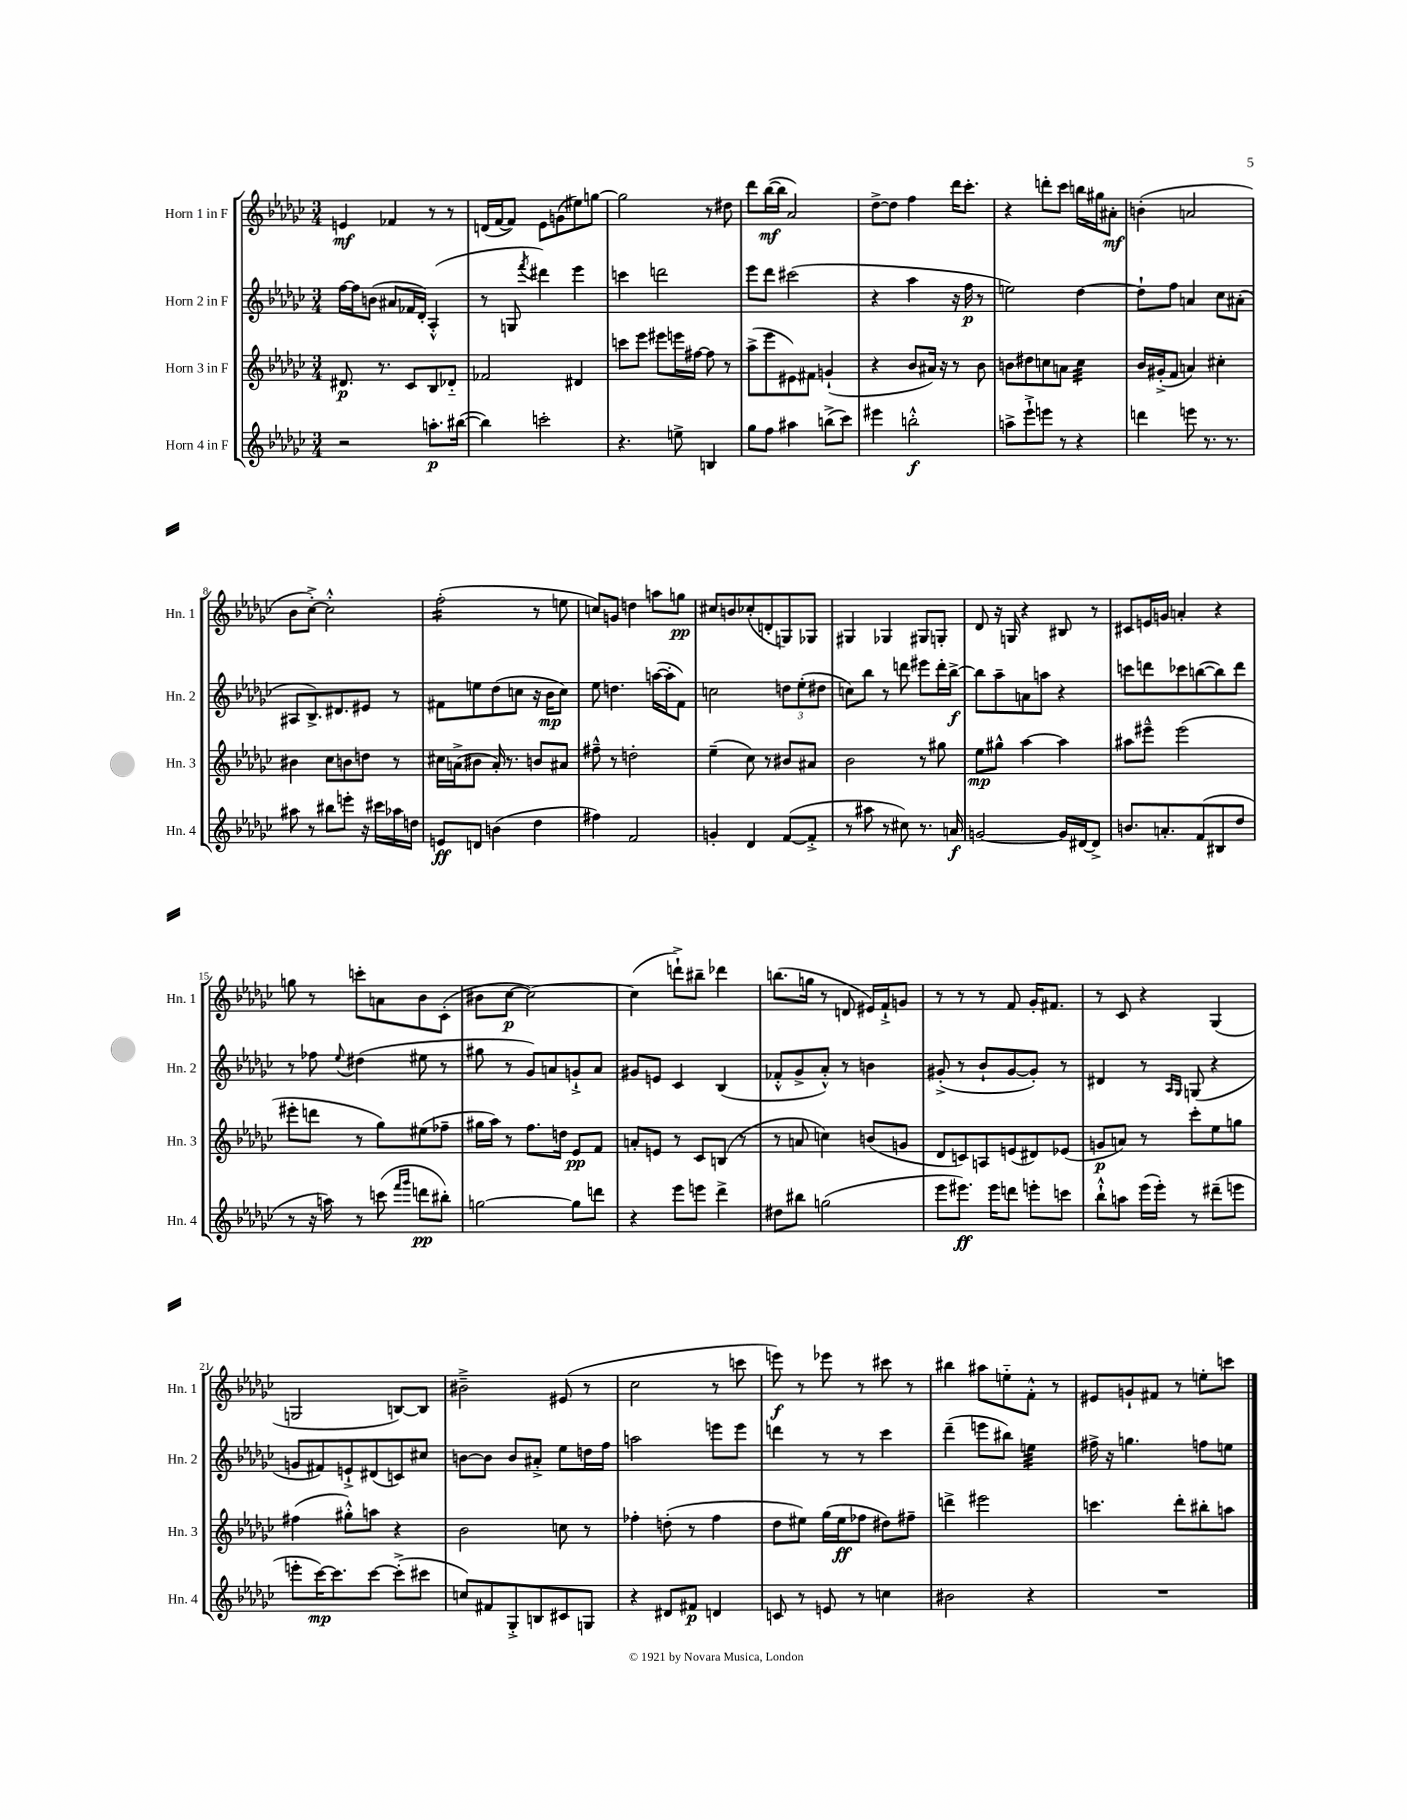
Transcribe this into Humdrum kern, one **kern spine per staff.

**kern	**kern	**kern	**kern
*staff4	*staff3	*staff2	*staff1
*clefG2	*clefG2	*clefG2	*clefG2
*k[b-e-a-d-g-c-]	*k[b-e-a-d-g-c-]	*k[b-e-a-d-g-c-]	*k[b-e-a-d-g-c-]
*M3/4	*M3/4	*M3/4	*M3/4
2r	8.d#/	[16ff\LL	4e/
.	.	16ff\]J	.
.	.	(8b\J	.
.	8.r	.	.
.	.	8a#/L	4f-/
.	8c-/L	16f-/L	.
.	.	16d-'/JJ)	.
8.aa'\L	8B-/	(4A-'^^/	8r
.	8d-'~/J	.	8r
([16bb#\Jk	.	.	.
=	=	=	=
4bb#\])	2f-/	8r	(16d/LL
.	.	.	[16f/J
.	.	8G/	8f/]J)
.	.	8qfff/	.
2ccc'\	.	4ddd#\)	8e-\L
.	.	.	(8g\
.	4d#/	4eee-\	8ee#\)
.	.	.	[8gg\J
=	=	=	=
4.r	8ccc\L	4ccc\	2gg\]
.	8eee-\J	.	.
.	8eee#\L	2ddd\	.
8ee^\	16eee\L	.	.
.	[16ff#\JJ	.	.
4B/	8ff#\]	.	8r
.	8r	.	8dd#\
=	=	=	=
8gg-\L	(8aa-^\L	8eee-\L	8ddd-\L
8ff\J	8eee-\	8ddd-\J	([16bb-\L
.	.	.	16bb-\]JJ
4aa#\	8e#\)	(2ccc#\	2a-/)
.	8f#\J	.	.
(8bb^\L	(4g`/	.	.
8ccc-\J)	.	.	.
=	=	=	=
4eee#\	4r	4r	[8dd-^\L
.	.	.	8dd-\]J
2bb'^^\	8b-/L	4aa-\	4ff\
.	16a#/Jk)	.	.
.	16r	.	.
.	8r	16r	16ddd-\LK
.	.	16ff\	8.ccc-'\J
.	8b-\	8r	.
=	=	=	=
8aa^\L	8b\L	2ee\)	4r
8eee-`^\	8dd#\	.	.
8eee\J	8cc\	.	8ddd'\L
8r	8a\J	.	8ccc-\J
4r	4cc\	[4dd-\	16bb\LL
.	.	.	16gg#\J
.	.	.	8a#'\J
=	=	=	=
4ddd\	16b-/LL	8dd-`\]L	(4b'\
.	(16g#'^/J	.	.
.	8f/J	8ff\J	.
8eee\	4a/)	4a/	2a/
8.r	.	.	.
.	4cc#'\	8cc-\L	.
8.r	.	.	.
.	.	(8a#'\J	.
=	=	=	=
8aa#\	4b#\	8A#/L	8b-\L
8r	.	8.B-^/)	[8cc-'^\J)
8bb#\L	8cc-\L	.	2cc-'^^\]
.	.	8.d#/	.
8eee'\J	8b\	.	.
16r	8dd\J	8e#/J	.
16ccc#\LL	.	.	.
16aa-\	8r	8r	.
16dd\JJ	.	.	.
=	=	=	=
8e/L	16cc#\LL	8f#\L	(2ff'\
.	(16a^\J	.	.
8d/J	8b#\J	8ee\	.
(4b\	16a'/)	(8dd-\	.
.	8.r	.	.
.	.	8cc\J	.
4dd-\	8b/L	16r	8r
.	.	16b-\LK	.
.	8a#/J	8cc\J)	8ee\
=	=	=	=
4ff#\)	8ff#~^^\	8ee-\	8cc/L)
.	8r	4.dd\	8g/J
2f/	2dd'\	.	4dd\
.	.	([16aa\LL	8aa\L
.	.	16aa'\]J	.
.	.	8f\J)	8gg\J
=	=	=	=
4g'/	(4ee-~\	2cc\	8cc#/L
.	.	.	8b/
4d-/	8cc-\)	.	(8cc-'/
.	8r	.	8d'/
([8f/L	8b#/L	12dd\L	8G/)
.	.	(12ee-'\	.
8f'^/]J	8a#/J	.	8G-/J
.	.	12dd#\J	.
=	=	=	=
8r	2b-\	8cc\L)	4G#/
8aa#\	.	8bb-\J	.
8r	.	8r	4G-/
8cc#\)	.	8ddd\	.
8.r	8r	8eee#\L	8G#/L
.	8gg#\	16ddd'\L	8G'/J
16a/	.	[16bb-^\JJ	.
=	=	=	=
[2g/	8ee-\L	8bb-\]L	8d-/
.	8gg#^^\J	8aa-~\	16r
.	.	.	16G/
.	[4aa-\	8a\	4r
.	.	8aa\J	.
16g/]LL	4aa-\]	4r	8B#/
[16d#/J	.	.	.
8d#^/]J	.	.	8r
=	=	=	=
8.b/L	8aa#\L	8ccc\L	8c#/L
.	8eee#~^^\J	8ddd\	16e/L
8.a'/	.	.	16g/JJ
.	(2eee#\	8ccc-\	4a'/
(8f/	.	([8bb\	.
8B#/	.	8bb\])	4r
8dd-/J	.	8ddd\J	.
=	=	=	=
8r	8eee#'\L	8r	8gg\
16r	8ddd\J	8ff-\	8r
16aa\)	.	.	.
.	.	8qqee-/	.
8r	8r	(4dd#\	8ccc'\L
(8ccc\	8gg-\L)	.	8a\
16qqfff/LL	.	.	.
16qqggg-/JJ	.	.	.
8ddd\L	(8ee#\	8ee#\	8b-\
8bb#'\J)	8ff-~\J	8r	(8c-'\J
=	=	=	=
[2gg\	16gg#\LL	8gg#\	8b#\L
.	16aa-\JJ)	.	.
.	8r	8r	[8cc-\J
.	8.ff\L	8g-/L)	2cc-\_)
.	.	8a/	.
.	16dd\Jk	.	.
8gg\]L	8e-/L	8g`^/	.
8ddd\J	8f/J	8a/J	.
=	=	=	=
4r	8a'/L	8g#/L	(4cc-\]
.	8e/J	8e/J	.
8eee-\L	8r	4c-/	8ddd`^\L)
8eee\J	8c-/L	.	8bb#~\J
4ddd-^\	(8B/J	(4B-/	4ddd-\
.	8r	.	.
=	=	=	=
8dd#\L	8r	8f-'^^/L	(8.bb\L
8bb#\J	8a/	8g-^/	.
.	.	.	16gg\Jk
(2gg\	4cc\)	8a-'^^/J)	8r
.	.	8r	8d/
.	(8b/L	4b\	16e#/LL)
.	.	.	16f`^/J
.	8g/J	.	8g/J
=	=	=	=
8eee-\L	8d-/L	(8g#'^/	8r
8.eee#\J)	8c/)	8r	8r
.	8A/	8b-`/L	8r
16eee#\LK	.	.	.
8ddd\J	(8e/	[8g#/	8f/
8eee'\L	8d#/)	8g#'/]J)	16g-'/LK
.	.	.	8.f#/J
8ccc\J	(8e-/J	8r	.
=	=	=	=
8bb-`^^\L	8g/L	4d#/	8r
8aa\J	8a/J)	.	8c-/
(16eee-\LL	8r	8r	4r
16eee-'\JJ)	.	.	.
.	.	16qqA-/LL	.
.	.	16qqG-/JJ	.
8r	8ccc-'\L	(8G/	.
(8ddd#~\L	8ee-\	4r	(4G-/
8eee\J	8gg\J	.	.
=	=	=	=
8eee'\L	(4ff#\	8g/L	2G/
[16ccc-\K)	.	8f#/)	.
8.ccc-\]	.	.	.
.	8gg#'^^\L)	8e`^/	.
[8ccc-\J	8aa\J	(8d#/	.
(8ccc-'^\]L	4r	8c/)	[8B/L)
8ccc#\J	.	8cc#/J	8B/]J
=	=	=	=
8cc/L)	2b-\	[8b\L	2b#~^\
8f#/	.	8b\]J	.
8G-'^/	.	8b/L	.
8B/	.	8a#'^/J	.
8c#/	8cc\	8ee-\L	(8e#/
8G/J	8r	16dd\L	8r
.	.	16ff\JJ	.
=	=	=	=
4r	4ff-'\	2aa\	2cc-\
8d#/L	(8dd'\	.	.
8f#/J	8r	.	.
4d/	4ff-\	8eee\L	8r
.	.	8eee\J	8ccc\
=	=	=	=
8c/	8dd-\L	4ddd\	8eee\)
8r	8ee#\J)	.	8r
8e/	(16gg-\LL	8r	8eee-\
.	16ee#\J	.	.
8r	8ff-\J	8r	8r
4cc\	8dd#\L)	4ccc-\	8ccc#\
.	8ff#~\J	.	8r
=	=	=	=
2b#\	4ddd^\	(4ddd-~\	4bb#\
.	2eee#\	8eee\L	8aa#\L
.	.	8bb#\J)	8ee'~\
4r	.	4ee\	8f'^^\J
.	.	.	8r
=	=	=	=
2.r	4.ccc\	16ff#^\	8e#/L
.	.	16r	.
.	.	4.gg\	8g`/
.	.	.	8f#/J
.	8ddd-'\L	.	8r
.	8bb#'\	8ff\L	8ee'\L
.	8aa\J	8ee\J	8ccc\J
==	==	==	==
*-	*-	*-	*-
